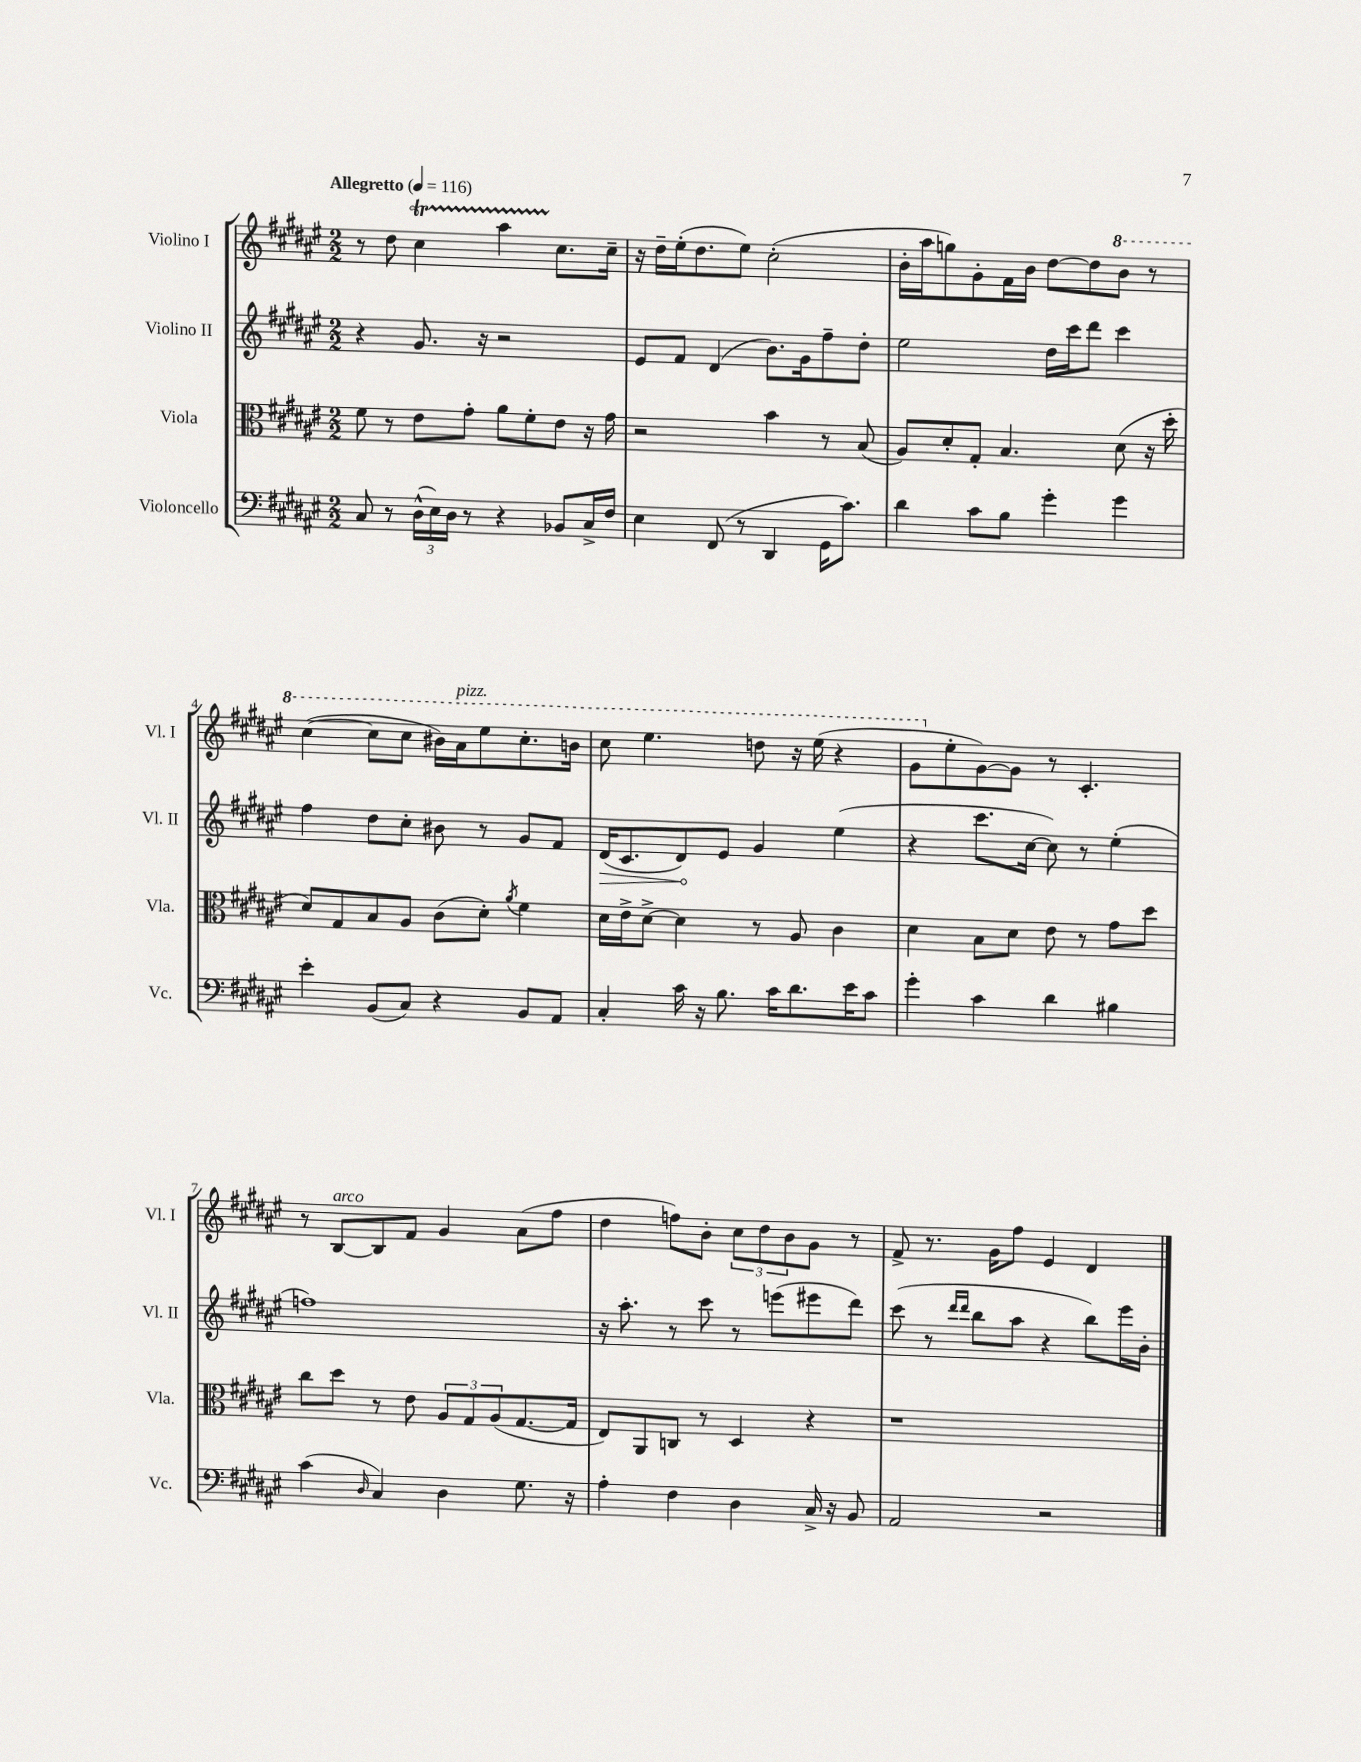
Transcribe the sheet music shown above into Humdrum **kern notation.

**kern	**kern	**kern	**kern
*staff4	*staff3	*staff2	*staff1
*clefF4	*clefC3	*clefG2	*clefG2
*k[f#c#g#d#a#e#]	*k[f#c#g#d#a#e#]	*k[f#c#g#d#a#e#]	*k[f#c#g#d#a#e#]
*M2/2	*M2/2	*M2/2	*M2/2
*MM116	*MM116	*MM116	*MM116
8C#	8f#	4r	8r
8r	8r	.	8dd#
(24D#^^	8e#	8.g#	4cc#
24E#)	.	.	.
24D#	.	.	.
8r	8g#'	.	.
.	.	16r	.
4r	8a#	2r	4aa#
.	8f#'	.	.
8BB-	8e#	.	8.cc#
16C#^	16r	.	.
16F#	16g#	.	16cc#~
=	=	=	=
4E#	2r	8e#	16r
.	.	.	16dd#~
.	.	8f#	(16ee#'
.	.	.	8.dd#
(8FF#	.	(4d#	.
8r	.	.	8ee#)
4DD#	4b	8.b)	(2cc#'
.	.	16g#	.
16GG#	8r	8ff#~	.
8.c#)	.	.	.
.	(8B	8dd#'	.
=	=	=	=
4d#	8A#)	2ee#	16b'
.	.	.	16aa#
.	8d#'	.	8gg)
8c#	8G#'	.	8g#'
8B	4.B	.	16f#
.	.	.	16b
4g#'	.	16dd#	[8dd#
.	.	16ccc#	.
.	.	8ddd#	8dd#]
4g#	(8d#	4ccc#	8bb
.	16r	.	8r
.	16dd#'	.	.
=	=	=	=
4e#'	8d#)	4ff#	([4ccc#
.	8G#	.	.
(8BB	8B	8dd#	8ccc#]
8C#)	8A#	8cc#'	8ccc#
4r	(8c#	8b#	16bb#)
.	.	.	16aa#
.	8d#')	8r	8eee#
.	8qa#	.	.
8BB	4f#	8g#	8.ccc#'
8AA#	.	8f#	.
.	.	.	16bb
=	=	=	=
4C#'	16d#	(16d#	8ccc#
.	16e#^	8.c#	.
.	[8d#^	.	4.eee#
16c#	4d#]	8d#)	.
16r	.	.	.
8.B	.	8e#	.
.	8r	4g#	8ddd
16c#	.	.	.
8.d#	8A#	.	16r
.	.	.	(16eee#
.	4c#	(4ee#	4r
16e#	.	.	.
8c#	.	.	.
=	=	=	=
4g#'	4d#	4r	8gg#
.	.	.	8ee#'
4c#	8B	8.ccc#	[8g#)
.	8d#	.	8g#]
.	.	[16cc#	.
4d#	8e#	8cc#])	8r
.	8r	8r	4.c#'
4B#	8g#	(4ee#'	.
.	8dd#	.	.
=	=	=	=
(4c#	8cc#	1ff)	8r
.	8dd#	.	[8B
16qqD#	.	.	.
4C#)	8r	.	8B]
.	8e#	.	8f#
4D#	12A#	.	4g#
.	12G#	.	.
.	(12A#	.	.
8.G#	[8.G#	.	(8a#
.	.	.	8ff#
16r	16G#]	.	.
=	=	=	=
4A#'	8E#)	16r	4dd#
.	.	8.aa#'	.
.	8AA#	.	.
4F#	8C	8r	8ff)
.	8r	8ccc#	8b'
4D#	4D#	8r	12cc#
.	.	.	12dd#
.	.	(8eee	.
.	.	.	12b
16C#^	4r	8eee#	8g#
16r	.	.	.
8BB	.	8ddd#)	8r
=	=	=	=
2AA#	1r	(8ccc#	8f#^
.	.	8r	8.r
.	.	16qqddd#	.
.	.	16qqddd#	.
.	.	8bb	.
.	.	.	16g#
.	.	8aa#	8ff#
2r	.	4r	4e#
.	.	8bb)	4d#
.	.	16eee#	.
.	.	16b'	.
==	==	==	==
*-	*-	*-	*-
